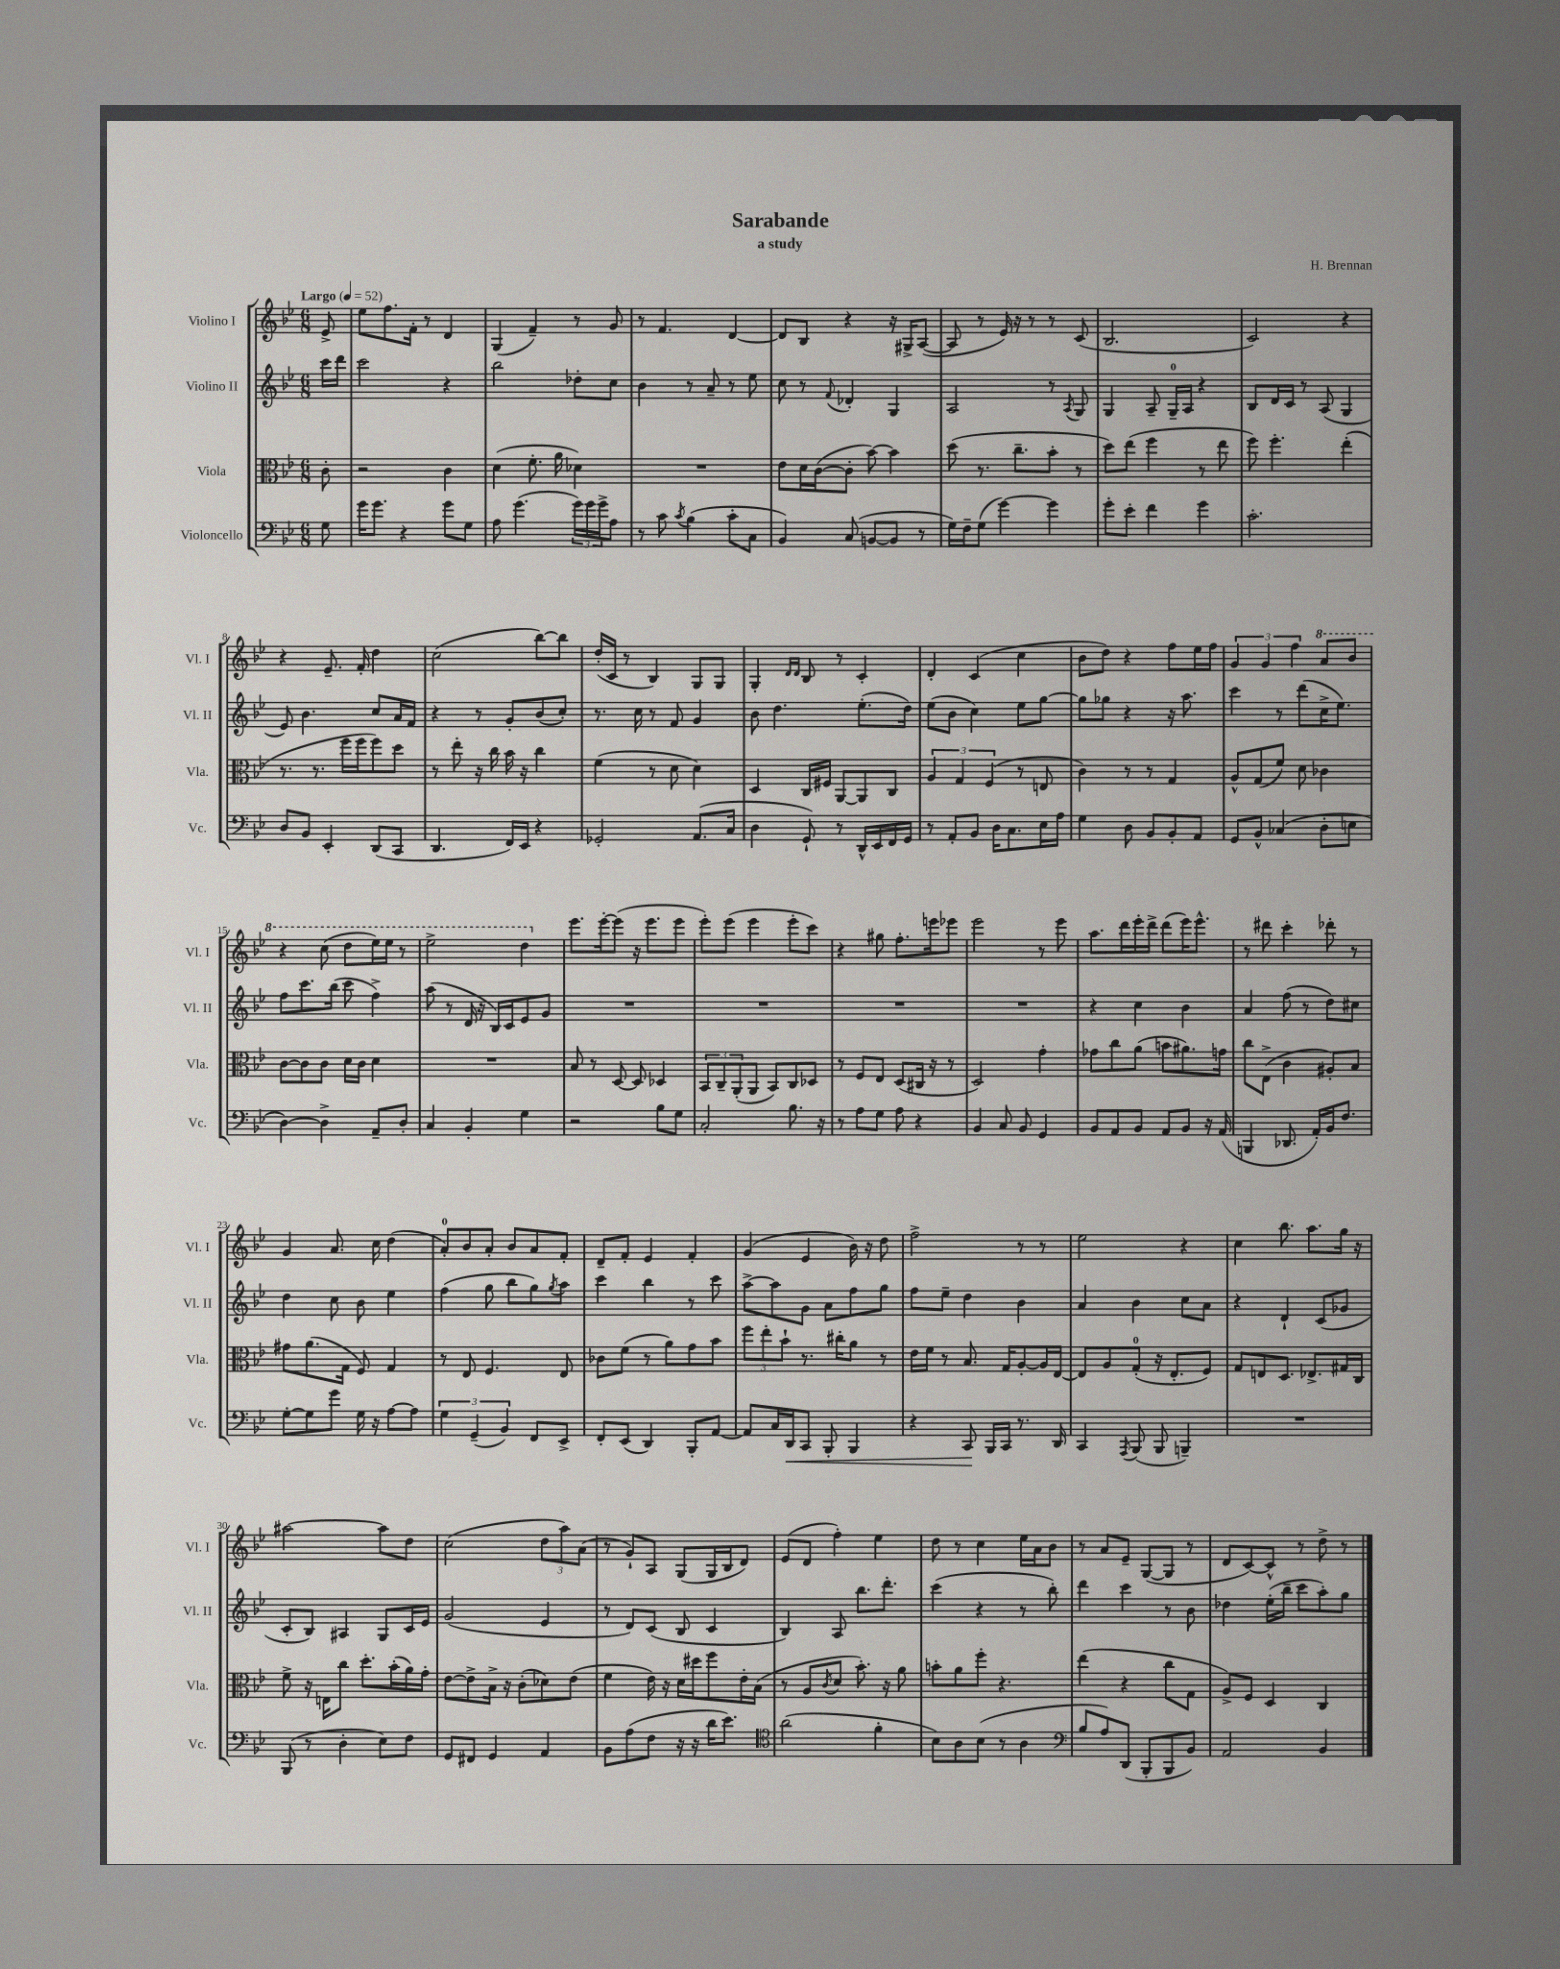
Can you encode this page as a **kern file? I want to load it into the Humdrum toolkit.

**kern	**kern	**kern	**kern
*staff4	*staff3	*staff2	*staff1
*clefF4	*clefC3	*clefG2	*clefG2
*k[b-e-]	*k[b-e-]	*k[b-e-]	*k[b-e-]
*M6/8	*M6/8	*M6/8	*M6/8
*MM52	*MM52	*MM52	*MM52
8G	8c'	16ccc	8e-^
.	.	16ddd	.
=	=	=	=
16g	2r	2ccc	8ee-
8.g	.	.	.
.	.	.	8.ff
4r	.	.	.
.	.	.	16f'
.	.	.	8r
8g	4c	4r	4d
8G	.	.	.
=	=	=	=
8A	(4d	2bb-	(4G
(4.g	.	.	.
.	8.f'	.	4f~)
.	16a	.	.
24g)	4d-)	8dd-'	8r
24g	.	.	.
24g^	.	.	.
8A	.	8cc	8g
=	=	=	=
8r	2.r	4b-	8r
8c	.	.	4.f
8qc	.	.	.
(4B-	.	8r	.
.	.	8a~	.
8c'	.	8r	[4d
8C	.	8ee-	.
=	=	=	=
4BB-)	8e-	8cc	8d]
.	16d	8r	8B-
.	([16c	.	.
.	.	8qqf	.
(8C	8c']	4d-'	4r
[8BB	[8b-)	.	.
8BB]	4b-]	4G	16r
.	.	.	16G#^
8r	.	.	([8A
=	=	=	=
16G)	(8dd	2A	8A]
16F~	.	.	.
(8G	8.r	.	8r
[4g)	.	.	16e-)
.	8.cc~	.	16r
.	.	.	8r
4g]	8b-'	8r	8r
.	.	8qA	.
.	8r	8G	(8c
=	=	=	=
8g'	8dd)	4G	2.B-
8e-'	(8ee-	.	.
4f	4ff	8A~	.
.	.	16G~	.
.	.	16A	.
4g	8r	4r	.
.	8ee-	.	.
=	=	=	=
2.c'	8ff)	8B-	2c)
.	4.ff'	16d	.
.	.	16c	.
.	.	8r	.
.	.	(8A	.
.	(4ee-'	4G	4r
=	=	=	=
8D	8.r	8e-)	4r
8BB-	.	4.b-	.
.	8.r	.	.
4EE-'	.	.	8.e-~
.	16ff	.	.
.	16ff	.	16f'
(8DD	8ff)	8cc	4dd
8CC	8dd	16a	.
.	.	16f	.
=	=	=	=
4.DD	8r	4r	(2cc
.	8ee-'	.	.
.	16r	8r	.
.	16cc	.	.
16FF)	16b-	8g'	.
16EE-	16r	.	.
4r	4cc	(8b-	[8bb-)
.	.	8cc')	8bb-]
=	=	=	=
2GG-'	(4f	8.r	(16dd'
.	.	.	16c
.	.	.	8r
.	.	16cc	.
.	8r	8r	4B-)
.	8d	8f	.
(8.AA	4d)	4g	8G
.	.	.	8G
16C	.	.	.
=	=	=	=
4D	4D	8b-	4G'
.	.	4.dd	.
.	.	.	16qqd
.	.	.	16qqd
8GG`)	16C	.	8B-
.	16F#	.	.
8r	[8AA	.	8r
16DD^^	8AA]	(8.ee-'	4c'
16EE-	.	.	.
16FF	8C	.	.
16GG	.	16dd)	.
=	=	=	=
8r	6A	(8ee-	4d'
8AA'	.	8b-	.
.	6G	.	.
8BB-	.	4cc)	(4c
.	(6F	.	.
16D	.	.	.
8.C	.	.	.
.	8r	8ee-	4cc
16E-	8E	[8gg	.
16A	.	.	.
=	=	=	=
4G	4c)	8gg]	8b-
.	.	8gg-	8dd)
8D	8r	4r	4r
8BB-	8r	.	.
8BB-'	4G	16r	8ff
.	.	8.aa	.
8AA	.	.	16ee-
.	.	.	16ff
=	=	=	=
8GG	8A^^	4ccc	6g
8BB-^^	(8G	.	.
.	.	.	6g
(4C-	8f)	8r	.
.	.	.	6ff
.	8d	(8ddd	.
8D'	4c-	16cc^	8aa
.	.	8.ee-)	.
8E	.	.	8bb-
=	=	=	=
[4D)	[8c	8ff	4r
.	8c]	8.ccc	.
4D^]	8c	.	(8ccc
.	.	(16bb-	.
.	16d	8ccc	8ddd
.	16c	.	.
8AA~	4d	4ff^)	16eee-)
.	.	.	16eee-
8D'	.	.	8r
=	=	=	=
4C	2.r	(8aa	2eee-^
.	.	8r	.
4BB-'	.	16d	.
.	.	16r	.
.	.	16B-)	.
.	.	16c	.
4G	.	8e-	4ddd
.	.	8g	.
=	=	=	=
2r	8B-	2.r	8.eee-
.	8r	.	.
.	.	.	[16eee-'
.	[8D	.	(8eee-]
.	8D]	.	16r
.	.	.	8.eee-
8B-	4D-	.	.
8G	.	.	8eee-
=	=	=	=
2C'	12BB-	2.r	8eee-')
.	12C~	.	.
.	.	.	(8eee-
.	(12AA'	.	.
.	8AA	.	4eee-
.	8BB-)	.	.
8.B-	8C	.	8eee-'
.	8D-	.	8ccc)
16r	.	.	.
=	=	=	=
8r	8r	2.r	4r
8A	8F	.	.
8G	8E-	.	8gg#
8A	(8D	.	8.ff'
4r	16C#	.	.
.	16r	.	16eee
.	8r	.	8eee-
=	=	=	=
4BB-	2D)	2.r	2eee-
8C	.	.	.
8BB-	.	.	.
4GG	4g'	.	8r
.	.	.	8eee-
=	=	=	=
8BB-	8g-	4r	8.aa
8AA	8cc	.	.
.	.	.	16ddd
8BB-	(8a	4cc	16eee-'
.	.	.	16ddd^
8AA	8b	.	(8ddd
8BB-	8.a#)	4b-	16eee-)
.	.	.	8.eee-^^
16r	.	.	.
(16AA	16g	.	.
=	=	=	=
4BBB	8cc	4a	8r
.	(8E-^	.	8ddd#
8.DD-	4c	(8ff	4ccc'
.	.	8r	.
16AA')	.	.	.
16BB-	8A#')	8dd)	8ddd-'
8.F	.	.	.
.	8B-	8cc#	8r
=	=	=	=
[8G'	8g#	4dd	4g
8G]	(8.a	.	.
8g	.	8cc	8.a
.	16G	.	.
16G	8F)	8b-	.
16r	.	.	16cc
[8A	4G	4ee-	(4dd
8A]	.	.	.
=	=	=	=
6G	8r	(4ff	8a')
.	8E-	.	8b-
(6GG~	.	.	.
.	4.F	8gg	8a'
6BB-)	.	.	.
.	.	8bb-	8b-
8FF	.	8gg)	8a
.	.	8qgg	.
8EE-^	8E-	8aa	8f'
=	=	=	=
8FF'	8c-	4ccc	8d~
(8EE-	(8f	.	8f'
4DD)	8r	4bb-	4e-
.	8a)	.	.
8BBB-'	8g	8r	4f'
[8AA	8b-	8ccc	.
=	=	=	=
8AA]	12ff	[8aa^	(4g
.	12ee-'	.	.
16C	.	8aa]	.
.	12b-`	.	.
16DD	.	.	.
8CC	8.r	8g	4e-
8BBB-'	.	8a	.
.	16cc#'	.	.
4BBB-	8a	8ff	16b-)
.	.	.	16r
.	8r	8gg	8dd
=	=	=	=
4r	16e-	8ff	2ff^
.	16f	.	.
.	8r	8ee-~	.
8CC	8.B-	4dd	.
16BBB-	.	.	.
16CC	16G	.	.
8.r	[8A'	4b-	8r
.	16A]	.	8r
16DD	[16E-	.	.
=	=	=	=
4CC	8E-]	4a	2ee-
.	8A	.	.
8qAAA	.	.	.
(8BBB-	(8G'	4b-	.
8BBB-	16r	.	.
.	8.E-'	.	.
4BBB~)	.	8cc	4r
.	8F)	8a	.
=	=	=	=
2.r	8G	4r	4cc
.	8E	.	.
.	8.D	4d`	8.bb-
.	8.E-^	.	8.aa
.	.	(8c	.
.	16G#	8g-	16gg
.	16C	.	16r
=	=	=	=
(8BBB-	8f^	8c'	[2aa#
8r	16r	8B-)	.
.	16E	.	.
4D'	8cc	4A#	.
.	8.dd'	.	.
8E-)	.	8G	8aa#]
.	(16b-'	.	.
8F	16a)	16c	8dd
.	16g'	16e-	.
=	=	=	=
8GG	[8e-	(2g	(2cc
8FF#	8e-^]	.	.
4GG	16B-^	.	.
.	16r	.	.
.	(8c'	.	.
4AA	8d-)	4e-	12dd
.	.	.	12aa)
.	(8e-	.	.
.	.	.	(12a
=	=	=	=
8BB-	4f	8r	8r
(8A	.	8d)	8g`)
8F	16e-)	(8c	8A
.	16r	.	.
16r	16d	8B-	(8G
16r	16dd#	.	.
16d	8ff	4c	16G
8.e-)	.	.	16B-
.	16e-'	.	8d)
.	(16B-	.	.
=	=	=	=
*clefC4	*	*	*
(2a	8r	4B-)	(8e-
.	8A	.	8d
.	8qc	.	.
.	8d	8A	4ff')
.	8.b-')	8.bb-	.
4f'	.	.	4ee-
.	16r	8.ddd'	.
.	8a	.	.
=	=	=	=
8B-)	8b'	(4ccc	8dd
8A	8a	.	8r
(8B-	8ff'	4r	4cc
8r	4.r	.	.
4A	.	8r	16ee-
.	.	.	16a
.	.	8bb-')	8b-
=	=	=	=
*clefF4	*	*	*
8B-	(4ee-	4ddd	8r
8A)	.	.	8a
(8DD	4r	4ccc	8e-~
8BBB-'	.	.	([8G
8BBB-	8cc	8r	8G]
8BB-)	8G	8b-	8r
=	=	=	=
2AA	8A^)	4dd-	8d
.	8F	.	[8c)
.	4D	(16ee-'	8c^^]
.	.	16bb-~	.
.	.	8ccc	8r
4BB-	4C	8aa')	8dd^
.	.	8gg	8r
==	==	==	==
*-	*-	*-	*-
